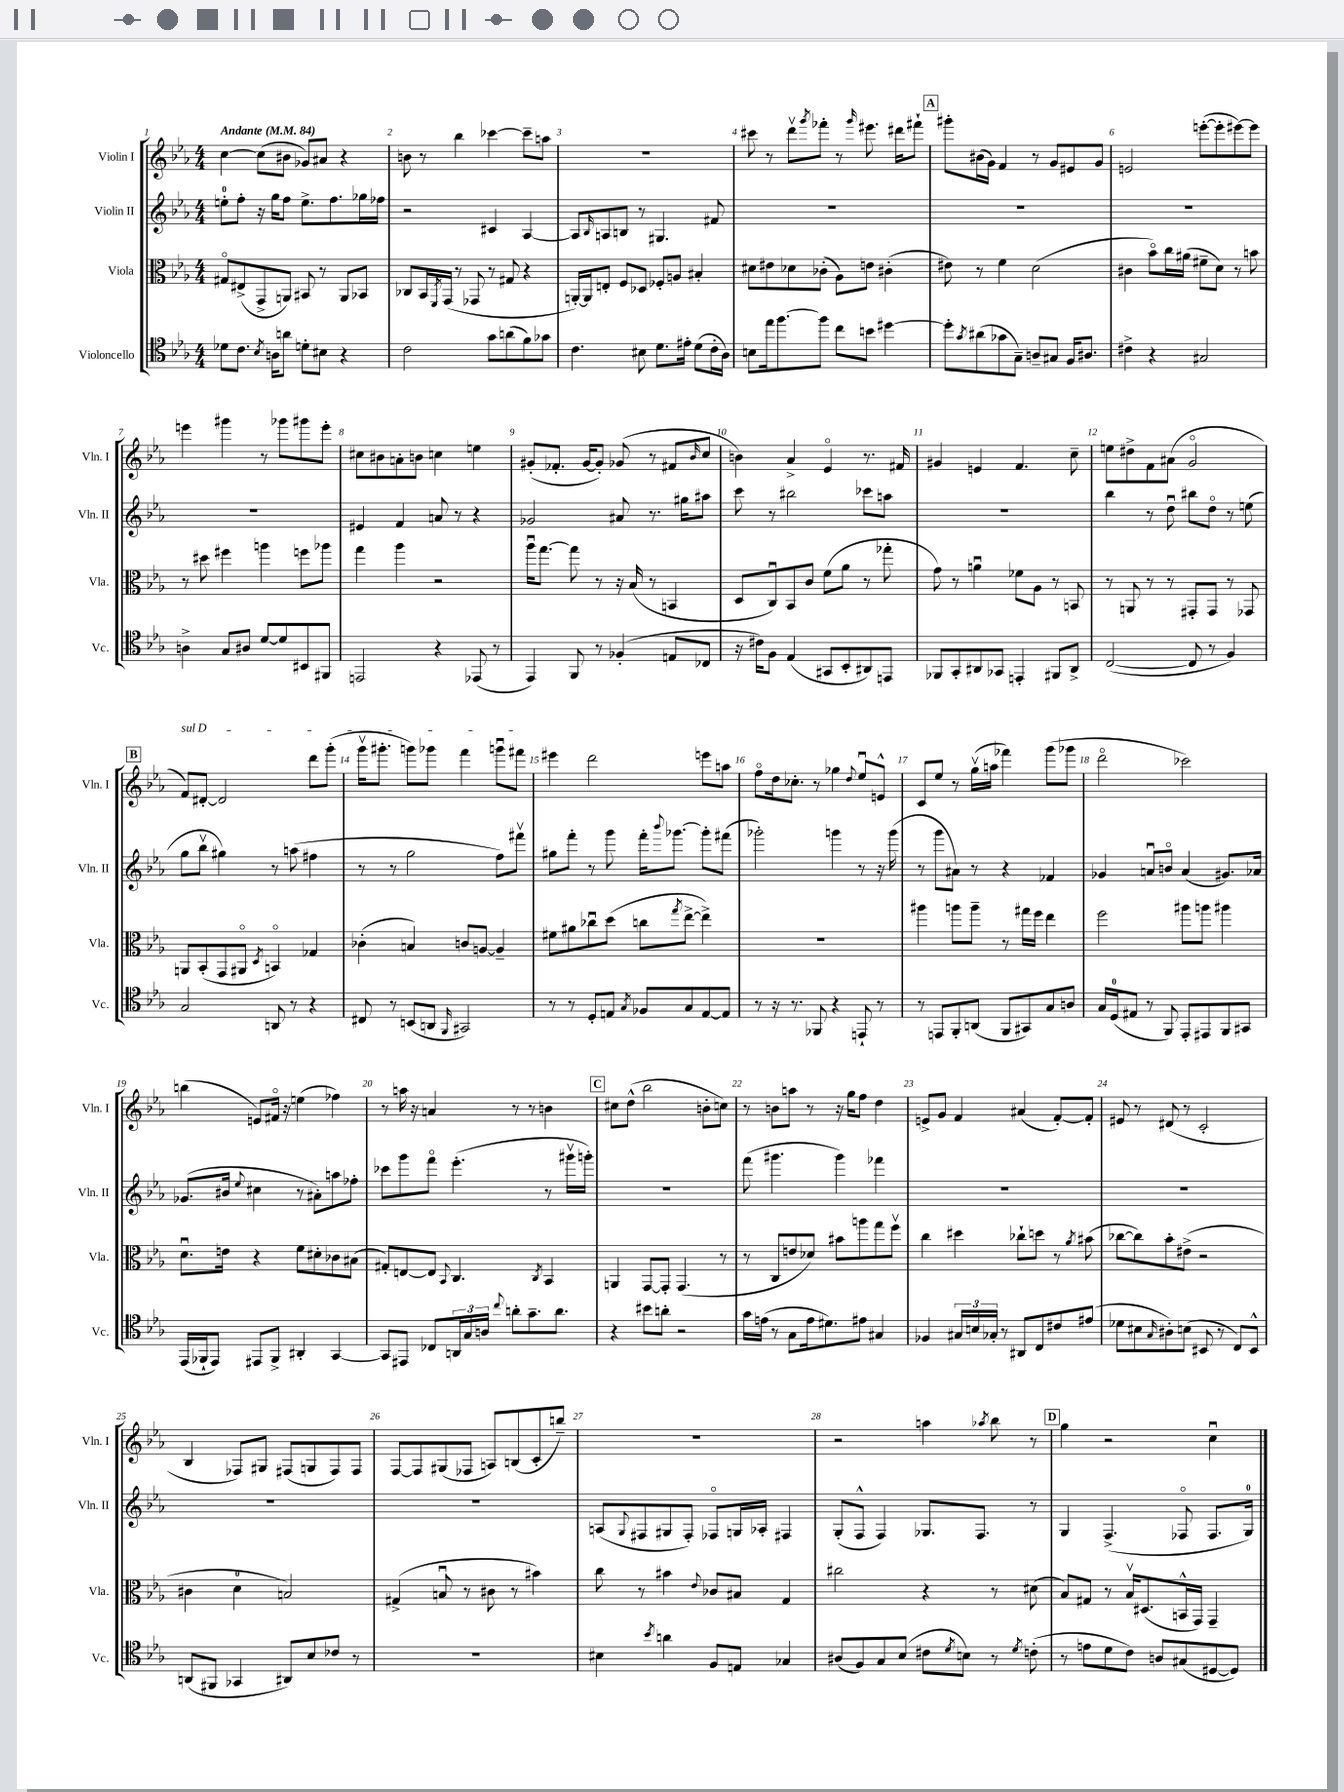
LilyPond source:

<<
\new StaffGroup <<
\new Staff = "s0" \with { instrumentName = "Violin I" shortInstrumentName = "Vln. I" } {
    \clef treble \key ees \major \numericTimeSignature \time 4/4 \tempo "Andante" 4 = 84
    c''4~ c''8( bis'8 ges'8) ais'8 r4 |
    b'8 r8 bes''4 ces'''4~ ces'''8-- a''8 |
    R1 |
    cis'''8 r8 d'''8\upbow \acciaccatura { g'''8 } fes'''8-. r8 \grace { g'''16 } eis'''8. dis'''16 fis'''8-! |
    \mark \markup { \box "A" } gis'''8-. bis'16( g'16) f'4 r8 g'8 eis'8 g'8 |
    e'2 e'''8~-.( e'''8-. eis'''8~) eis'''8 |
    e'''4 gis'''4 r8 ges'''8 gis'''8 e'''8-. |
    cis''8 bis'8 a'8-. b'8 c''4 e''4 |
    gis'8-.( fes'8.-. gis'16~ gis'8-.) ges'8( r8 fis'8 \grace { bes'16 } c''8 |
    b'4) aes'4-> ees'4\flageolet r8. fis'16 |
    gis'4 e'4 f'4. c''8-- |
    e''8 dis''8-> f'8 ais'8( g'2\flageolet |
    \mark \markup { \box "B" } \once \override TextSpanner.bound-details.left.text = \markup { \italic "sul D" } f'8\startTextSpan) dis'8~-. dis'2 d'''8 g'''8-.( |
    g'''16\upbow gis'''8.-. g'''8) ges'''8 f'''4 g'''8\downbow fis'''8\stopTextSpan |
    eis'''4 d'''2 e'''8 a''8 |
    f''8\flageolet d''16 ces''8.-. r8 ges''4 \appoggiatura { d''8 } ees''8\downbow e'8-^ |
    c'8 ees''8 r8 g''16\upbow( a''16 fes'''4) g'''8( ges'''8 |
    d'''2\flageolet ces'''2) |
    b''4( e'8) fis'16\flageolet r16 e''4( fes''4) |
    r8 a''16 r16 a'4 r8 r8 b'4 |
    \mark \markup { \box "C" } cis''8 d''8-^( bes''2 b'8-. c''8) |
    r8 b'8 a''8 r8 r16 g''16 f''8 d''4 |
    e'8-> g'8 f'4 ais'4( f'8~-.) f'8-. |
    eis'8 r8 dis'8( r8 c'2-. |
    bes4 fes8) gis8 fis8( g8 fis8) fis8 |
    f8~ f8 gis8( fes8 a8) b8( c'8-. b''8--) |
    R1 |
    r2 a''4 \acciaccatura { aes''8 } bes''8 r8 |
    \mark \markup { \box "D" } g''4 r2 c''4\downbow \bar "|." |
}
\new Staff = "s1" \with { instrumentName = "Violin II" shortInstrumentName = "Vln. II" } {
    \clef treble \key ees \major \numericTimeSignature \time 4/4
    e''8-0-. f''8-. r16 g''16 f''8 e''8.-> f''8. ges''16 fes''16 |
    r2 cis'4 aes4~ |
    aes8 \grace { bes16 } a8 b8 r8 gis4. fis'8 |
    R1 |
    \mark \markup { \box "A" } R1 |
    R1 |
    R1 |
    eis'4 f'4 a'8 r8 r4 |
    ges'2 ais'8 r8. gis''16 ais''8 |
    c'''8 r8 bis''2 ces'''8 a''8 |
    R1 |
    bes''4 r8 d''8\downbow bis''8 d''8\flageolet r8 e''8( |
    \mark \markup { \box "B" } g''8 bes''8\upbow gis''4) r8 a''8( fis''4 |
    r8 r8 g''2 f''8) fis'''8\upbow |
    gis''8 f'''8-. r8 g'''8 f'''16-. \appoggiatura { bes'''8 } ges'''8.~ ges'''8-. fis'''8( |
    ges'''2-.) g'''4 r8 r16 g'''16( |
    r8 g'''8 ais'8) r8 r4 fes'4 |
    ges'4 a'8\downbow b'8\flageolet a'4( gis'8.) aes'16 |
    ges'8.( bis'16 \appoggiatura { ees''8 } cis''4 r8 ais'8-.) a''8 fes''8-. |
    ces'''8 g'''8 f'''8\flageolet ees'''4.-.( r8 gis'''16\upbow g'''16-.) |
    \mark \markup { \box "C" } R1 |
    f'''8( gis'''4. gis'''4) fes'''4 |
    R1 |
    R1 |
    R1 |
    R1 |
    a8( \appoggiatura { g8 } fis8 gis8 fis8-.) fes8\flageolet g16 aes16-. fis4 |
    g8-.( f8-^ f4) ges8. f8. r8 |
    \mark \markup { \box "D" } g4 f4.->( fes8\flageolet fes8. g16-0) \bar "|." |
}
\new Staff = "s2" \with { instrumentName = "Viola" shortInstrumentName = "Vla." } {
    \clef alto \key ees \major \numericTimeSignature \time 4/4
    gis8\flageolet eis8->( g,8-> a,8) bis,8 r8 a,8 bes,8 |
    ces8 bes,16 \acciaccatura { f,8 } g,16( r8 ges,8 r8 gis8 r4 |
    a,16~-.) a,16 e8-. f8 des8 fes8-. a8 bis4-. |
    dis'8 eis'8 des'8 ces'8-.( aes8) e'8 cis'4-.( |
    \mark \markup { \box "A" } eis'8) r8 f'4 d'2( |
    cis'4 bes'8\flageolet) c''16 ais'16( fis'8-- d'8) r8 b'8 |
    r8 dis''8 fis''4 a''4 f''8 aes''8 |
    g''4 aes''4 r2 |
    aes''16\downbow g''8.~ g''8 r8 r16 bes16( r8 b,4 |
    d8 c8\downbow) bes,8 c'8 f'8( aes'8 r8 ges''8-. |
    g'8) r8 a'4\downbow fes'8 aes8 r8 b,8 |
    r8 a,8 r8 r8 gis,8-. gis,8 r8 ges,8 |
    \mark \markup { \box "B" } a,8 bes,8-.( g,8 ais,8\flageolet \acciaccatura { d8 } b,4\flageolet) ges4 |
    ces'4-.( b4) c'8 a8~ a4-- |
    fis'8 ais'8 ces''8\downbow d''8( c''8 \acciaccatura { g''8 } ees''8~-> ees''4->) |
    R1 |
    ais''4 a''8 a''8-- r8 gis''16 f''16 ees''4 |
    f''2 ais''8 a''8 ais''4 |
    d'8.\downbow e'16 r4 f'8 dis'8-. ces'8 bis8( |
    gis8-.) e8~ e8 \appoggiatura { bes,8 } c4. \acciaccatura { c8 } bes,4 |
    \mark \markup { \box "C" } a,4 g,8~ g,8-. g,4.( r8 |
    r8 c8 e'8 des'8) bis'8 a''8 g''8 f''8\upbow |
    c''4 dis''4 ces''8-! d''8 r8 \acciaccatura { aes'8 } bis'8( |
    ces''8~ ces''8) bes'8-. eis'8->( r2 |
    cis'4 d'4-0 b2) |
    gis4->( b8\downbow r8 cis'8 r8 bis'4) |
    c''8 r8 bis'4 \appoggiatura { ees'8 } ces'8 bis8 g4 |
    cis''2 r4 r8 dis'8( |
    \mark \markup { \box "D" } bes8) gis8 r8 bes16\upbow dis8.( b,16-^ g,16) g,4-- \bar "|." |
}
\new Staff = "s3" \with { instrumentName = "Violoncello" shortInstrumentName = "Vc." } {
    \clef tenor \key ees \major \numericTimeSignature \time 4/4
    des'8 c'8. \acciaccatura { bes8 } a16 a'8 d'8-. bis8 r4 |
    c'2 g'8 a'8( f'8) ges'8 |
    c'4. bis8 d'8. eis'16-. d'8( c'16-. aes16) |
    b8 ees''16 f''8.~ f''8 c''8 b'8 dis''4~ |
    \mark \markup { \box "A" } dis''8-. \acciaccatura { g'8 } ais'8( ges'8 g8--) a8-- gis8 f16 ais8. |
    cis'4-> r4 gis2 |
    a4-> g8 ais8 d'8~ d'8 bis,8 fis,8 |
    e,2 r4 ees,8( r8 |
    ees,4) f,8 r8 fes4-.( e8 ces8 |
    r16 cis'16) f8 ees4( gis,8 bes,8-. ais,8) e,8 |
    fes,8 g,8-. ais,8 ges,8 e,4-. fis,8 ais,8-> |
    c2~( c8 r8 f4) |
    \mark \markup { \box "B" } g2 a,8 r8 r4 |
    cis8 r8 b,8( a,8 \grace { f,16 } gis,2) |
    r8 r8 d8-. e8 \acciaccatura { g8 } fes8 g8 e8~ e8 |
    r8 r16 r8. fes,8 r4 e,8-! r8 |
    r8 e,8 f,8-. a,8( f,8 gis,8) g8 a8 |
    g16 d16-0( eis8 r8 f,8) ees,8-. eis,8 f,8 gis,8 |
    ees,16( fes,16-! ees,8) eis,8 fes,8-> ais,4-. g,4~ |
    g,8 eis,8 ces8 \tuplet 3/2 { a,16 g16 a16 } \appoggiatura { c''8 } a'8-. g'8.-- a'8. |
    \mark \markup { \box "C" } r4 bis'8 a'8-. r2 |
    g'16 e'16( r8 g8 e'16 dis'8.) eis'8 gis4 |
    fes4 \tuplet 3/2 { gis16 b16 ges16-. } r8 ais,8 c8 cis'8 eis'8( |
    des'8 bis8 \grace { g16 } ais8-.) b8( bis,8 r8 c8) bis,8-^ |
    a,8( fis,8 ges,4 ais,8) bes8 ces'8 r8 |
    R1 |
    bis4 \acciaccatura { bes'8 } a'4 f8 e8 ges4 |
    ais8( f8) g8 bes8( cis'8 \acciaccatura { d'8 } b8) r8 \acciaccatura { d'8 } c'8-.( |
    \mark \markup { \box "D" } r8 e'8 d'8 c'8) a8 gis8( dis8~ dis8) \bar "|." |
}
>>
>>
\layout { \context { \Score \override BarNumber.break-visibility = ##(#f #t #t) barNumberVisibility = #all-bar-numbers-visible } }
